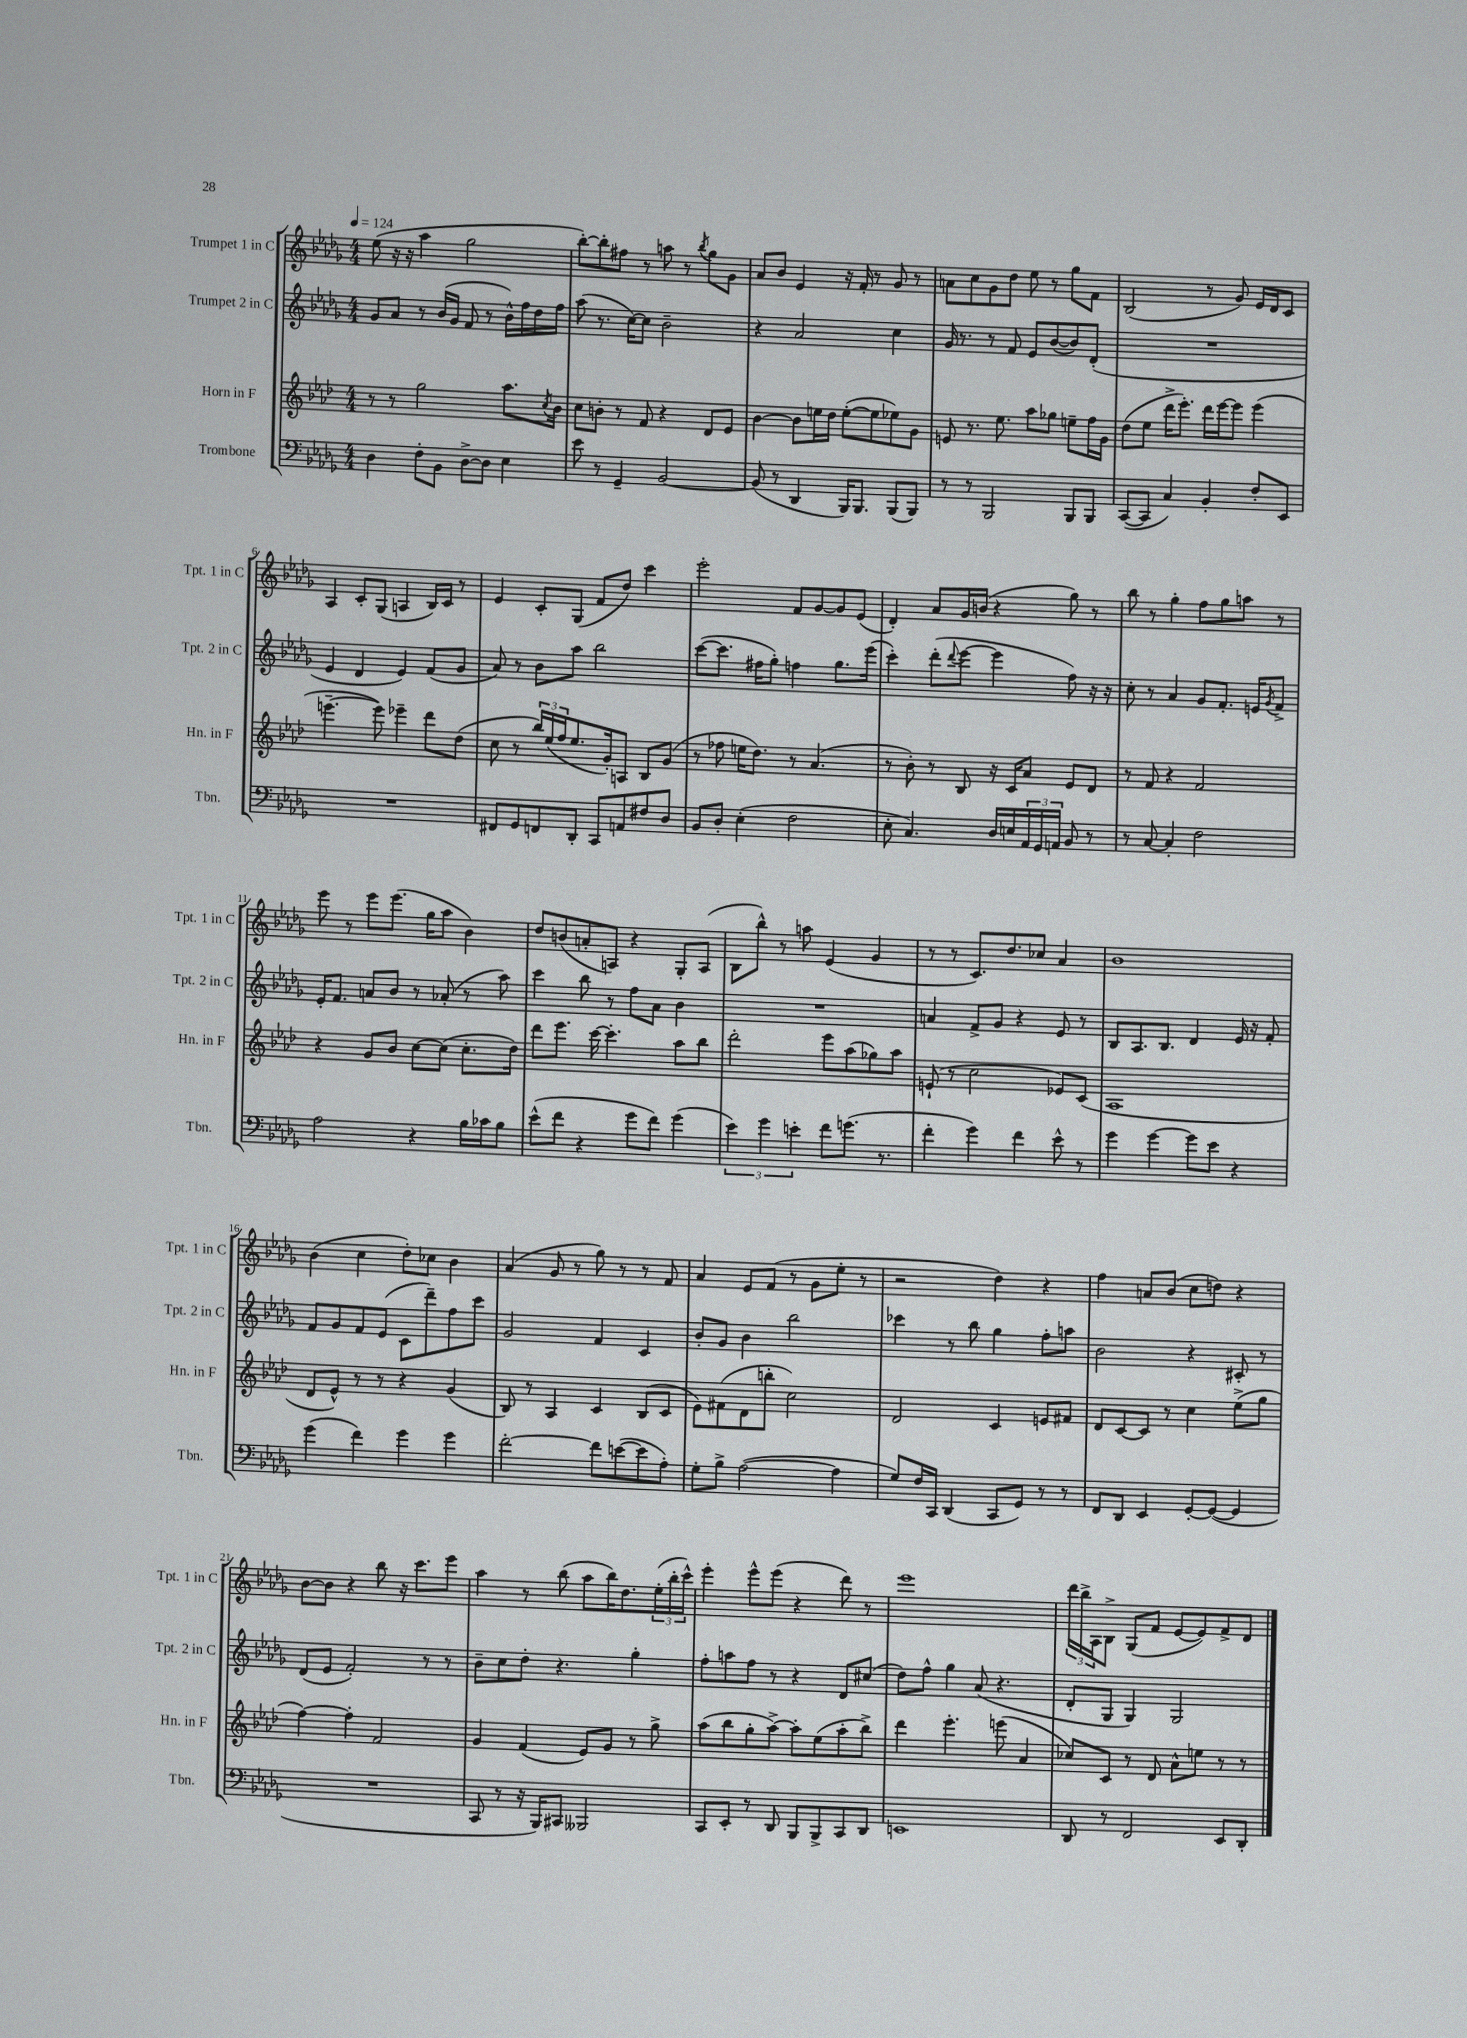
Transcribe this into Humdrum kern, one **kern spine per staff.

**kern	**kern	**kern	**kern
*part4	*part3	*part2	*part1
*staff4	*staff3	*staff2	*staff1
*I"Trombone	*I"Horn in F	*I"Trumpet 2 in C	*I"Trumpet 1 in C
*I'Tbn.	*I'Hn. in F	*I'Tpt. 2 in C	*I'Tpt. 1 in C
*clefF4	*clefG2	*clefG2	*clefG2
*k[b-e-a-d-g-]	*k[b-e-a-d-]	*k[b-e-a-d-g-]	*k[b-e-a-d-g-]
*M4/4	*M4/4	*M4/4	*M4/4
*MM124	*MM124	*MM124	*MM124
=1	=1	=1	=1
4D-\	8r	8g-/L	(8ee-\
.	8r	8a-/J	16r
.	.	.	16r
8F'\L	2gg\	8r	4aa-\
8BB-\J	.	(16b-/LL	.
.	.	16g-/JJ	.
[8D-^\L	.	8f/	2gg-\
8D-\J]	.	8r	.
4E-\	8.aa-\L	16b-^^\LL)	.
.	.	16ff\	.
.	.	16dd-\	.
.	8qcc/	.	.
.	16b-\Jk	16ff\JJ	.
=2	=2	=2	=2
8e-\	8cc\L	(8aa-\	[8bb-'\L)
8r	8bn'\J	8.r	8bb-'\]
4GG-~/	8r	.	8ff#X\J
.	.	[16cc\KL)	.
.	8f/	8cc\J]	8r
[2BB-/	4r	2b-~\	8aan\
.	.	.	8r
.	.	.	8qbb-/
.	8d-/L	.	8gg-\L
.	8e-/J	.	8g-\J
=3	=3	=3	=3
(8BB-/]	[4b-\	4r	8a-/L
8r	.	.	8b-/J
4DD-/	8b-\L]	2a-/	4e-/
.	16een\L	.	.
.	16dd-\JJ	.	.
16BBB-/KL)	([8ee'\L	.	16r
8.BBB-/J	.	.	16f'/
.	8ee\]	.	8r
(8BBB-/L	8ee-X\)	4cc\	8g-/
8BBB-/J)	8g\J	.	8r
=4	=4	=4	=4
8r	8en/	16g-/	8an\L
.	.	8.r	.
8r	8.r	.	8cc\
2BBB-/	.	8r	8g-\
.	8.ee-\	.	.
.	.	8f/	8dd-\J
.	8aa-\L	8e-/L	8ee-\
.	8gg-X\J	([8b-/	8r
8BBB-/L	8een~\L	8b-/])	8gg-\L
8BBB-/J	16ff\L	(8d-'/J	8f\J
.	16g\JJ	.	.
=5	=5	=5	=5
([8CC/L	(8dd-\L	1r	(2B-/
8CC/J]	8ee-\J	.	.
4C/)	16ddd-^\KL	.	.
.	8.eee-'\J)	.	.
4BB-'/	16ddd-\LL	.	8r
.	[16eee-\J	.	.
.	8eee-\J]	.	8g-/)
8F'/L	(4eee-\	.	16e-/LL
.	.	.	16d-/J
8EE-/J	.	.	8c/J
!!LO:LB:g=z
=6	=6	=6	=6
1r	[4.eeen~\	4e-/	4A-/
.	.	4d-/	8c'/L
.	8eee\])	.	(8G-/J
.	4eee-X~\	4e-/)	4An/
.	8ddd-\L	(8f/L	16B-/LL)
.	.	.	16c/JJ
.	(8dd-\J	8g-/J	8r
=7	=7	=7	=7
8FF#X/L	8cc\	8a-/)	4e-/
8GG-/	8r	8r	.
8FFn/	24bb-/LL)	8b-\L	8c'/L
.	(24ee-/	.	.
.	24ff/J	.	.
8DD-'/J	8.ee-/	8aa-\J	(8G-/J
8CC/L	.	2bb-\	8f/L
.	16g'/k)	.	.
8AAn/	8An/J	.	8dd-/J)
8F#X/	8B-/L	.	4ccc\
8D-/J	(8g/J	.	.
=8	=8	=8	=8
8BB-/L	8r	([8ccc\L	2eee-'\
8D-'/J	8ff-X\	8.ccc\J]	.
(4E-'\	16een\KL	.	.
.	8.dd-\J)	16ff#X\KL	.
.	.	8gg-'\J)	.
2F\	8r	4ffn\	8f/L
.	(4.a-/	.	[8g-/
.	.	8.gg-\L	8g-/]
.	.	.	(8e-/J
.	.	(16eee-\Jk	.
=9	=9	=9	=9
8E-'\	8r	4ccc'\)	4d-'/)
4.C/)	8b-'\)	.	.
.	8r	(8ddd-'\L	8a-/L
.	.	8qqddd-/	.
.	8B-/	[8eee-\J	16g-/L
.	.	.	(16bn/JJ
16D-/LL	16r	4eee-\]	4r
16En/	16c/KL	.	.
24AA-/	8a-/J	.	.
24GG-/	.	.	.
24AAn/JJ	.	.	.
8BB-/	8e-/L	8ff\)	8gg-\)
8r	8d-/J	16r	8r
.	.	16r	.
=10	=10	=10	=10
8r	8r	8cc'\	8bb-\
[8C/	8f/	8r	8r
4C'/]	4r	4a-/	4gg-'\
2F\	2f/	8g-/L	8ff\L
.	.	8.f'/J	8gg-\
.	.	.	8aan\J
.	.	16en/KL	.
.	.	8qg-/	.
.	.	8f^/J	8r
!!LO:LB:g=z
=11	=11	=11	=11
2A-\	4r	16e-'/KL	8eee-\
.	.	8.f/J	.
.	.	.	8r
.	8g/L	8an/L	8eee-\L
.	8b-/J	8b-/J	(8.eee-\J
4r	[8cc\L	8r	.
.	.	.	16gg-\KL
.	(8cc\J]	(8a-X'/	8aa-\J
16B-\LL	8.cc'\L	8r	4b-\)
16c-X\J	.	.	.
8B-\J	.	8aa-\)	.
.	16dd-\Jk)	.	.
=12	=12	=12	=12
(8e-^^\L	8ddd-\L	4ccc\	8dd-/L
8f\J	8.eee-\J	.	(8bn/
4r	.	8bb-\	8an'/
.	[16ccc\	.	.
.	4.ccc'\]	8r	8An/J)
8g-\L	.	8ff\L	4r
8f\J)	.	8a-\J	.
(4g-\	8aa-\L	4b-\	8G-'/L
.	8bb-\J	.	(8A/J
=13	=13	=13	=13
6e-\)	2ddd-'\	1r	8B-\L
.	.	.	8bb-^^\J)
6g-\	.	.	.
.	.	.	8r
6en'\	.	.	.
.	.	.	8aan\
8f\L	8eee-\L	.	(4e-/
(8.gn\J	(8aa-\	.	.
.	8gg-X\)	.	4g-/
8.r	.	.	.
.	8aa-\J	.	.
=14	=14	=14	=14
4f'\	(8en`/	4an/	8r
.	8r	.	8r
4g-\)	2cc\	8f^/L	8.c/L)
.	.	8g-/J	.
.	.	.	8.dd-/
4f\	.	4r	.
.	.	.	8cc-X/J
8e-^^\	8e-X/L)	8e-/	4a-/
8r	(8c/J	8r	.
=15	=15	=15	=15
4g-\	1A-	8B-/L	1b-
.	.	8.A-/	.
[4g-\	.	.	.
.	.	8.B-/J	.
8g-\L]	.	4d-/	.
8e-\J	.	.	.
4r	.	16e-/	.
.	.	16r	.
.	.	8f'/	.
!!LO:LB:g=z
=16	=16	=16	=16
(4g-\	8d-/L	8f/L	(4b-\
.	8e-^^/J)	8g-/	.
4f\)	8r	8f/	4cc\
.	8r	(8e-/J	.
4g-\	4r	8c\L	8dd-'\L)
.	.	8ddd-~\)	8cc-X\J
4g-\	(4g/	8ff\	4b-\
.	.	8ccc\J	.
=17	=17	=17	=17
[2f'\	8B-/)	2g-/	(4a-/
.	8r	.	.
.	4A-/	.	8g-/
.	.	.	8r
8f\L]	4c/	4f/	8gg-\)
([8en\	.	.	8r
8e\]	(8B-/L	4c/	8r
8A-'\J)	8c/J	.	8f/
=18	=18	=18	=18
8G-'\L	8e-\L)	8b-'/L	4a-/
8B-^\J	(8f#X\	8g-/J	.
([2A-\	8d-\	4b-\	8e-/L
.	8bbn'\J	.	(8f/J
.	2cc\)	2bb-\	8r
.	.	.	8g-\L
4A-\]	.	.	8ee-'\J
.	.	.	8r
=19	=19	=19	=19
8G-/L)	2d-/	4ccc-X\	2r
16F/L	.	.	.
16CC/JJ	.	.	.
(4DD-/	.	8r	.
.	.	8bb-\	.
8CC/L	4c/	4gg-\	4dd-\)
8GG-/J)	.	.	.
8r	8en/L	8ff'\L	4r
8r	8f#X/J	8aan\J	.
=20	=20	=20	=20
8FF/L	8d-/L	2b-\	4ff\
8DD-/J	[8c/	.	.
4EE-/	8c/J]	.	8an/L
.	8r	.	(8b-/J
[8GG-'/L	4cc\	4r	8cc\L
(8GG-/J_	.	.	8ddn\J)
4GG-/]	(8ee-^\L	8c#X'/	4r
.	8gg\J	8r	.
!!LO:LB:g=z
=21	=21	=21	=21
1r	[4ff\)	(8d-/L	[8b-\L
.	.	8e-/J	8b-\J]
.	4ff'\]	2f'/)	4r
.	2f/	.	8bb-\
.	.	.	16r
.	.	.	8.ccc\L
.	.	8r	.
.	.	8r	8eee-\J
=22	=22	=22	=22
8CC/	4g/	8b-~\L	4aa-\
8r	.	8cc\	.
16r	(4f/	8dd-'\J	8r
16BBB-/KL)	.	.	.
8CC#X/J	.	4.r	(8bb-\
2BBB--X/	8e-/L)	.	8aa-\L
.	8g/J	.	16bb-\K)
.	.	.	8.dd-\
.	8r	4gg-'\	.
.	8gg^\	.	(24ee-'\L
.	.	.	24bb-'\
.	.	.	24ccc^^\JJ)
=23	=23	=23	=23
8CC/L	(8aa-\L	8ff'\L	4eee-'\
8EE-'/J	8bb-\	8aan\	.
8r	8gg'\	8ff\J	8eee-^^\L
8DD-/	[8aa-^\J)	8r	(8eee-\J
8BBB-/L	8aa-'\L]	4r	4r
8BBB-^/	(8ee-\	.	.
8CC/	8aa-'\	8d-/L	8ddd-\)
8DD-/J	8bb-^\J)	(8cc#X/J	8r
=24	=24	=24	=24
1EEn	4ddd-\	8dd-\L)	1eee-
.	.	8ff^^\J	.
.	4.eee-'\	4gg-\	.
.	.	(8a-/	.
.	(8eeen\	4.r	.
.	4a-/	.	.
=25	=25	=25	=25
8DD-/	8cc-X/L)	8d-'/L	24ddd-\LL
.	.	.	24bb-^\
.	.	.	24A-\J
8r	8c/J	8G-/J	8B-^\J
2FF/	8r	4G-/)	(8G-/L
.	8d-/	.	8f/J
.	8a-^^\L	2G-/	[8e-/L
.	8een\J	.	8e-/])
8EE-/L	8r	.	8f^/
8DD-'/J	8r	.	8d-/J
==	==	==	==
*-	*-	*-	*-
